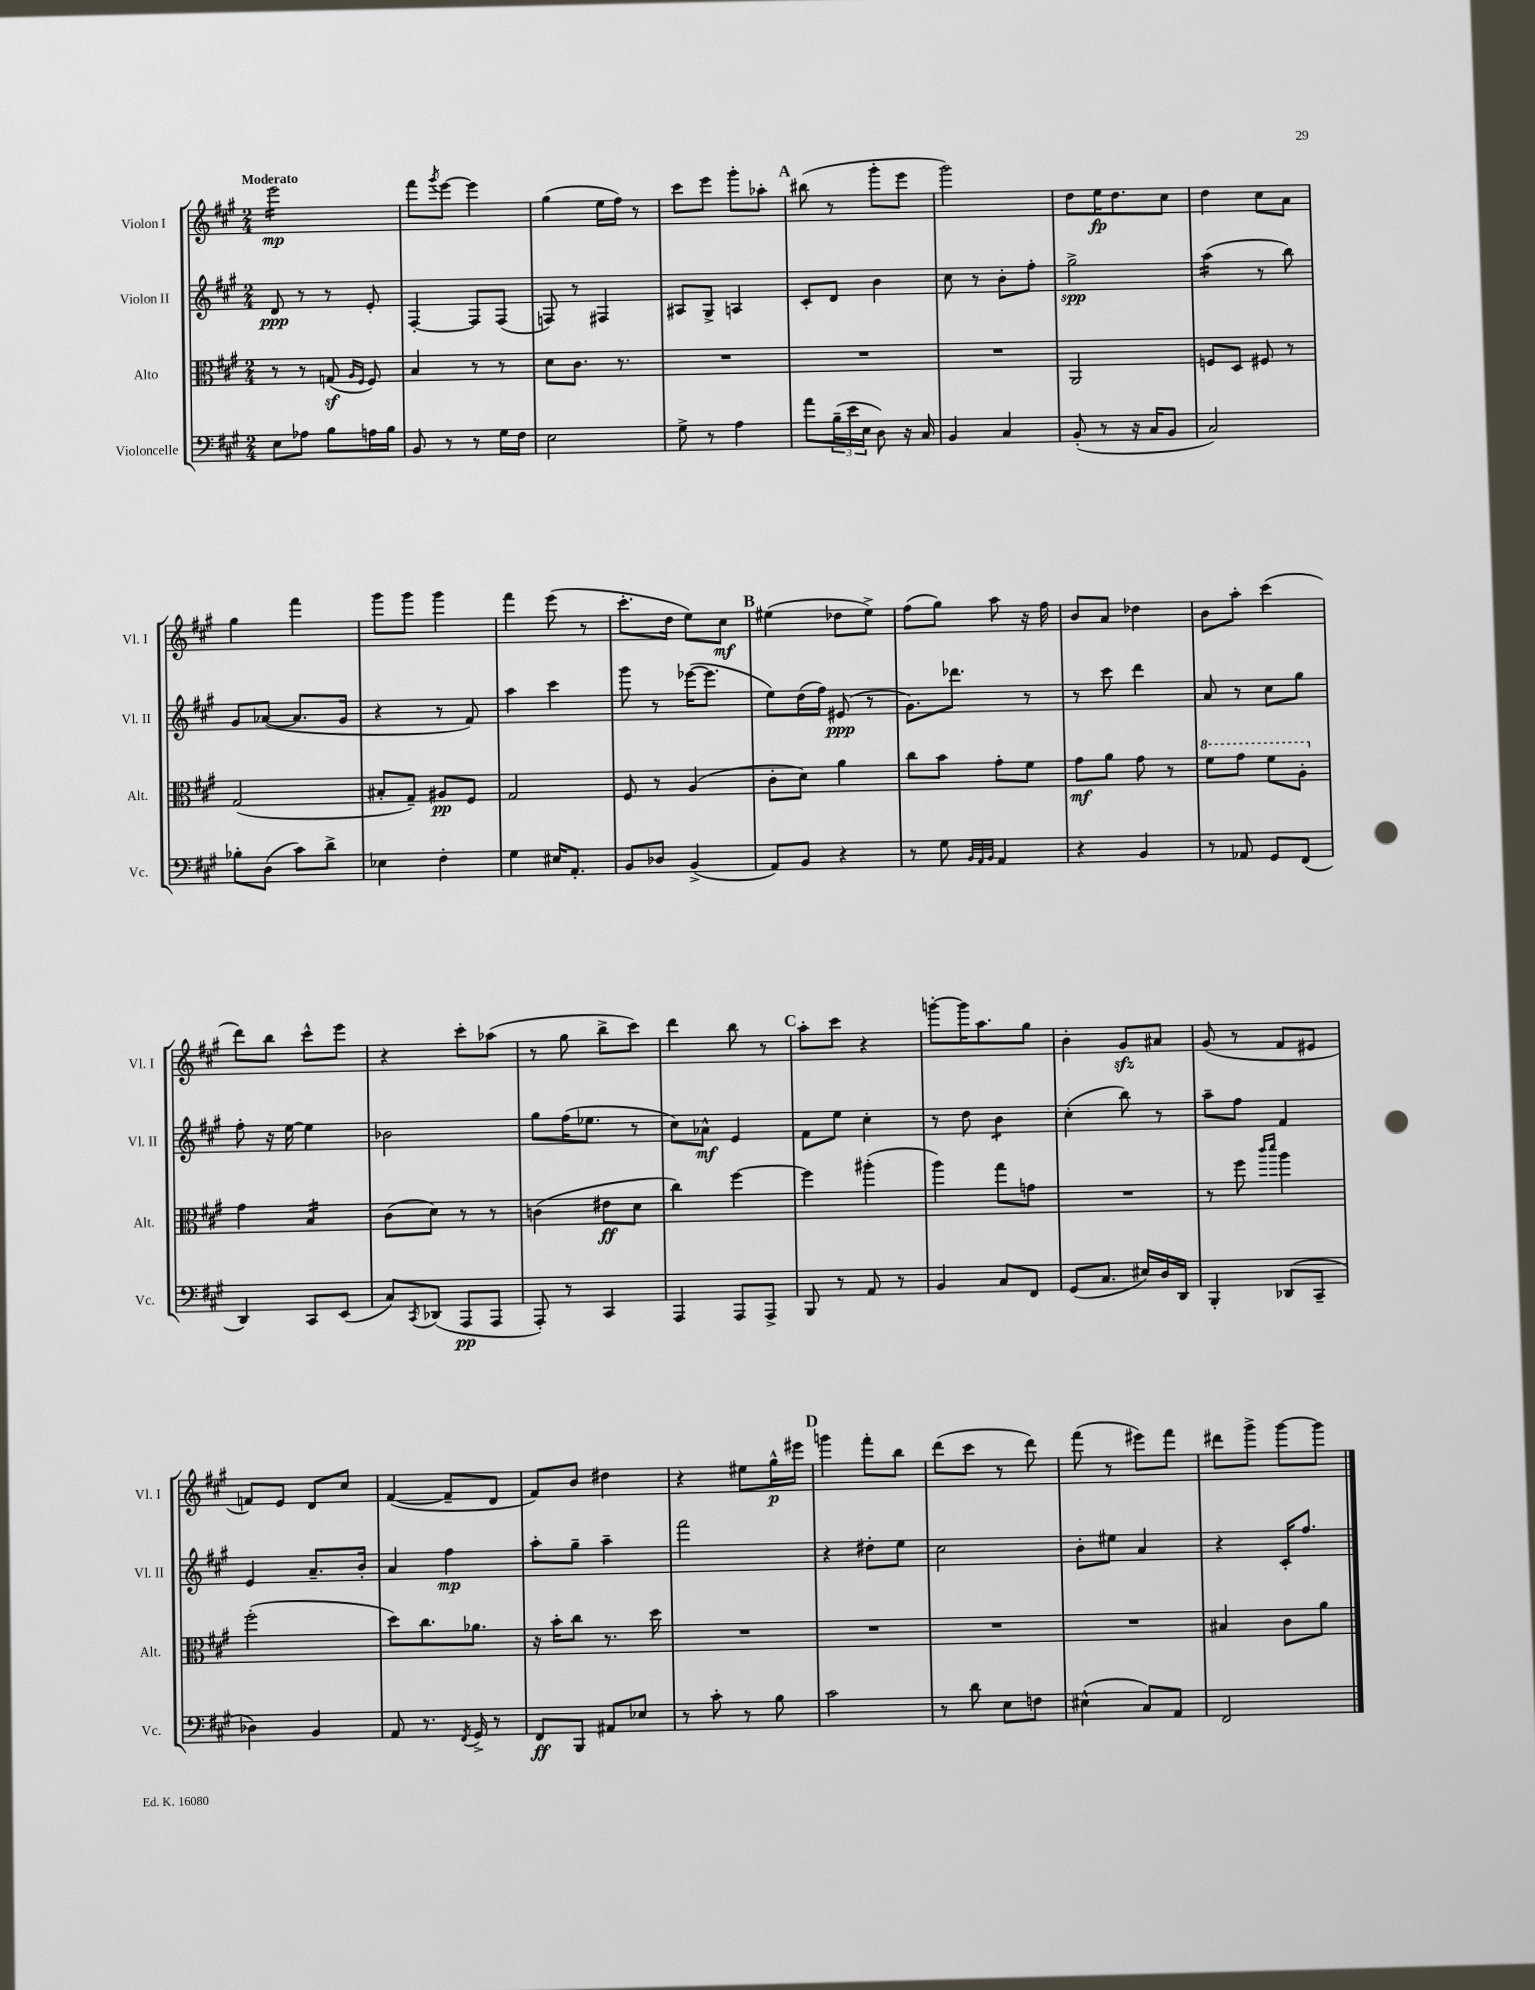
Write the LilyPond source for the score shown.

<<
\new StaffGroup <<
\new Staff = "s0" \with { instrumentName = "Violon I" shortInstrumentName = "Vl. I" } {
    \clef treble \key a \major \numericTimeSignature \time 2/4 \tempo "Moderato"
    e'''2:16\mp |
    fis'''8 \acciaccatura { gis'''8 } e'''8~ e'''4 |
    gis''4( e''16 fis''16) r8 |
    cis'''8 e'''8 gis'''8-. aes''8-. |
    \mark \markup { \bold "A" } bis''8( r8 gis'''8-. e'''8 |
    gis'''2) |
    d''8 e''16\fp d''8. cis''8 |
    d''4 cis''8 a'8 |
    gis''4 fis'''4 |
    gis'''8 gis'''8 gis'''4 |
    fis'''4 e'''8( r8 |
    cis'''8.-. d''16 e''8) cis''8\mf |
    \mark \markup { \bold "B" } eis''4( des''8 eis''8->) |
    fis''8( gis''8) a''8 r16 fis''16 |
    b'8 a'8 des''4 |
    b'8 a''8-. cis'''4( |
    d'''8) b''8 cis'''8-^ e'''8 |
    r4 cis'''8-. aes''8( |
    r8 gis''8 b''8-> cis'''8) |
    d'''4 b''8 r8 |
    \mark \markup { \bold "C" } a''8-. cis'''8 r4 |
    g'''8~-. g'''16 a''8. gis''8 |
    b'4-. gis'8\sfz ais'8 |
    gis'8( r8 fis'8 eis'8 |
    f'8) e'8 d'8 cis''8 |
    fis'4~( fis'8-- d'8 |
    fis'8) b'8 dis''4 |
    r4 eis''8 gis''16-^\p eis'''16 |
    \mark \markup { \bold "D" } g'''4 fis'''8-. b''8 |
    d'''8( cis'''8 r8 d'''8) |
    fis'''8( r8 eis'''8) fis'''8 |
    dis'''8 gis'''8-> gis'''8~ gis'''8 \bar "|." |
}
\new Staff = "s1" \with { instrumentName = "Violon II" shortInstrumentName = "Vl. II" } {
    \clef treble \key a \major \numericTimeSignature \time 2/4
    d'8\ppp r8 r8 e'8-. |
    fis4~-. fis8 fis8( |
    f8) r8 fis4 |
    ais8 gis8-> a4 |
    \mark \markup { \bold "A" } cis'8-. d'8 b'4 |
    cis''8 r8 b'8-. fis''8-. |
    gis''2->\spp |
    a''4:16( r8 b''8) |
    gis'8 aes'8~( aes'8. gis'16 |
    r4 r8 fis'8) |
    a''4 cis'''4 |
    gis'''8 r8 ees'''16~( ees'''8. |
    \mark \markup { \bold "B" } e''8) d''16( fis''16) eis'8\ppp( r8 |
    gis'8.) des'''8. r8 |
    r8 cis'''8 d'''4 |
    a'8 r8 cis''8 gis''8 |
    fis''8-. r16 e''16~ e''4 |
    bes'2 |
    gis''8 fis''16( ees''8. r8 |
    cis''8) aes'8-^\mf e'4 |
    \mark \markup { \bold "C" } fis'8 e''8 cis''4-. |
    r8 d''8 b'4:8 |
    cis''4-.( b''8) r8 |
    a''8-- fis''8 fis'4 |
    e'4 a'8.-- b'16-. |
    a'4 fis''4\mp |
    a''8-. gis''8-- a''4-- |
    fis'''2 |
    \mark \markup { \bold "D" } r4 dis''8-. e''8 |
    cis''2 |
    b'8-. eis''8 a'4 |
    r4 cis'16-. fis''8. \bar "|." |
}
\new Staff = "s2" \with { instrumentName = "Alto" shortInstrumentName = "Alt." } {
    \clef alto \key a \major \numericTimeSignature \time 2/4
    r8 r8 g8\sf( \grace { a16 fis16 } fis8) |
    b4 r8 r8 |
    d'8 cis'8. r8. |
    R2 |
    \mark \markup { \bold "A" } R2 |
    R2 |
    a,2 |
    f8 d8 fis8 r8 |
    gis2( |
    bis8-. gis8--) ais8\pp fis8 |
    gis2 |
    fis8 r8 a4( |
    \mark \markup { \bold "B" } cis'8-. d'8) a'4 |
    cis''8 b'8 gis'8-. fis'8 |
    gis'8\mf a'8 gis'8 r8 |
    \ottava #1 fis''8 gis''8 fis''8 a'8-. \ottava #0 |
    gis'4 b4:16 |
    cis'8( d'8) r8 r8 |
    c'4( eis'8\ff d'8 |
    cis''4) fis''4~ |
    \mark \markup { \bold "C" } fis''4 ais''4-.( |
    a''4) gis''8 g'8 |
    R2 |
    r8 fis''8 \grace { cis'''16 d'''16 } a''4 |
    fis''2-.( |
    d''8) cis''8. aes'8. |
    r16 b'16-. cis''8 r8. d''16 |
    R2 |
    \mark \markup { \bold "D" } R2 |
    R2 |
    R2 |
    bis4 cis'8 a'8 \bar "|." |
}
\new Staff = "s3" \with { instrumentName = "Violoncelle" shortInstrumentName = "Vc." } {
    \clef bass \key a \major \numericTimeSignature \time 2/4
    e8 aes8 b8 a16 b16 |
    b,8 r8 r8 gis16 fis16 |
    e2 |
    gis8-> r8 a4 |
    \mark \markup { \bold "A" } a'8 \tuplet 3/2 { b16--( e'16 e16 } d8) r16 cis16 |
    b,4 cis4 |
    b,8-.( r8 r16 cis16 b,8 |
    cis2) |
    bes8-. d8( cis'8) d'8-> |
    ees4 fis4-. |
    gis4 eis16 a,8.-. |
    b,8 des8 b,4->( |
    \mark \markup { \bold "B" } a,8) b,8 r4 |
    r8 gis8 \grace { b,32 a,32 b,32 } a,4 |
    r4 b,4 |
    r8 aes,8 gis,8 fis,8( |
    d,4) cis,8 e,8( |
    cis8) \acciaccatura { cis,8 } des,8( a,,8\pp a,,8 |
    a,,8-.) r8 cis,4 |
    a,,4 a,,8 a,,8-> |
    \mark \markup { \bold "C" } b,,8 r8 a,8 r8 |
    b,4 cis8 fis,8 |
    gis,8( cis8. eis16) d16 d,16 |
    b,,4-. des,8( cis,8-- |
    des4) b,4 |
    a,8 r8. \acciaccatura { fis,8 } gis,16-> r8 |
    fis,8\ff b,,8 ais,8 ees8 |
    r8 cis'8-. r8 b8 |
    \mark \markup { \bold "D" } cis'2 |
    r8 d'8 e8 f8 |
    eis4-^( cis8) a,8 |
    fis,2 \bar "|." |
}
>>
>>
\layout { \context { \Score \remove "Bar_number_engraver" } }
